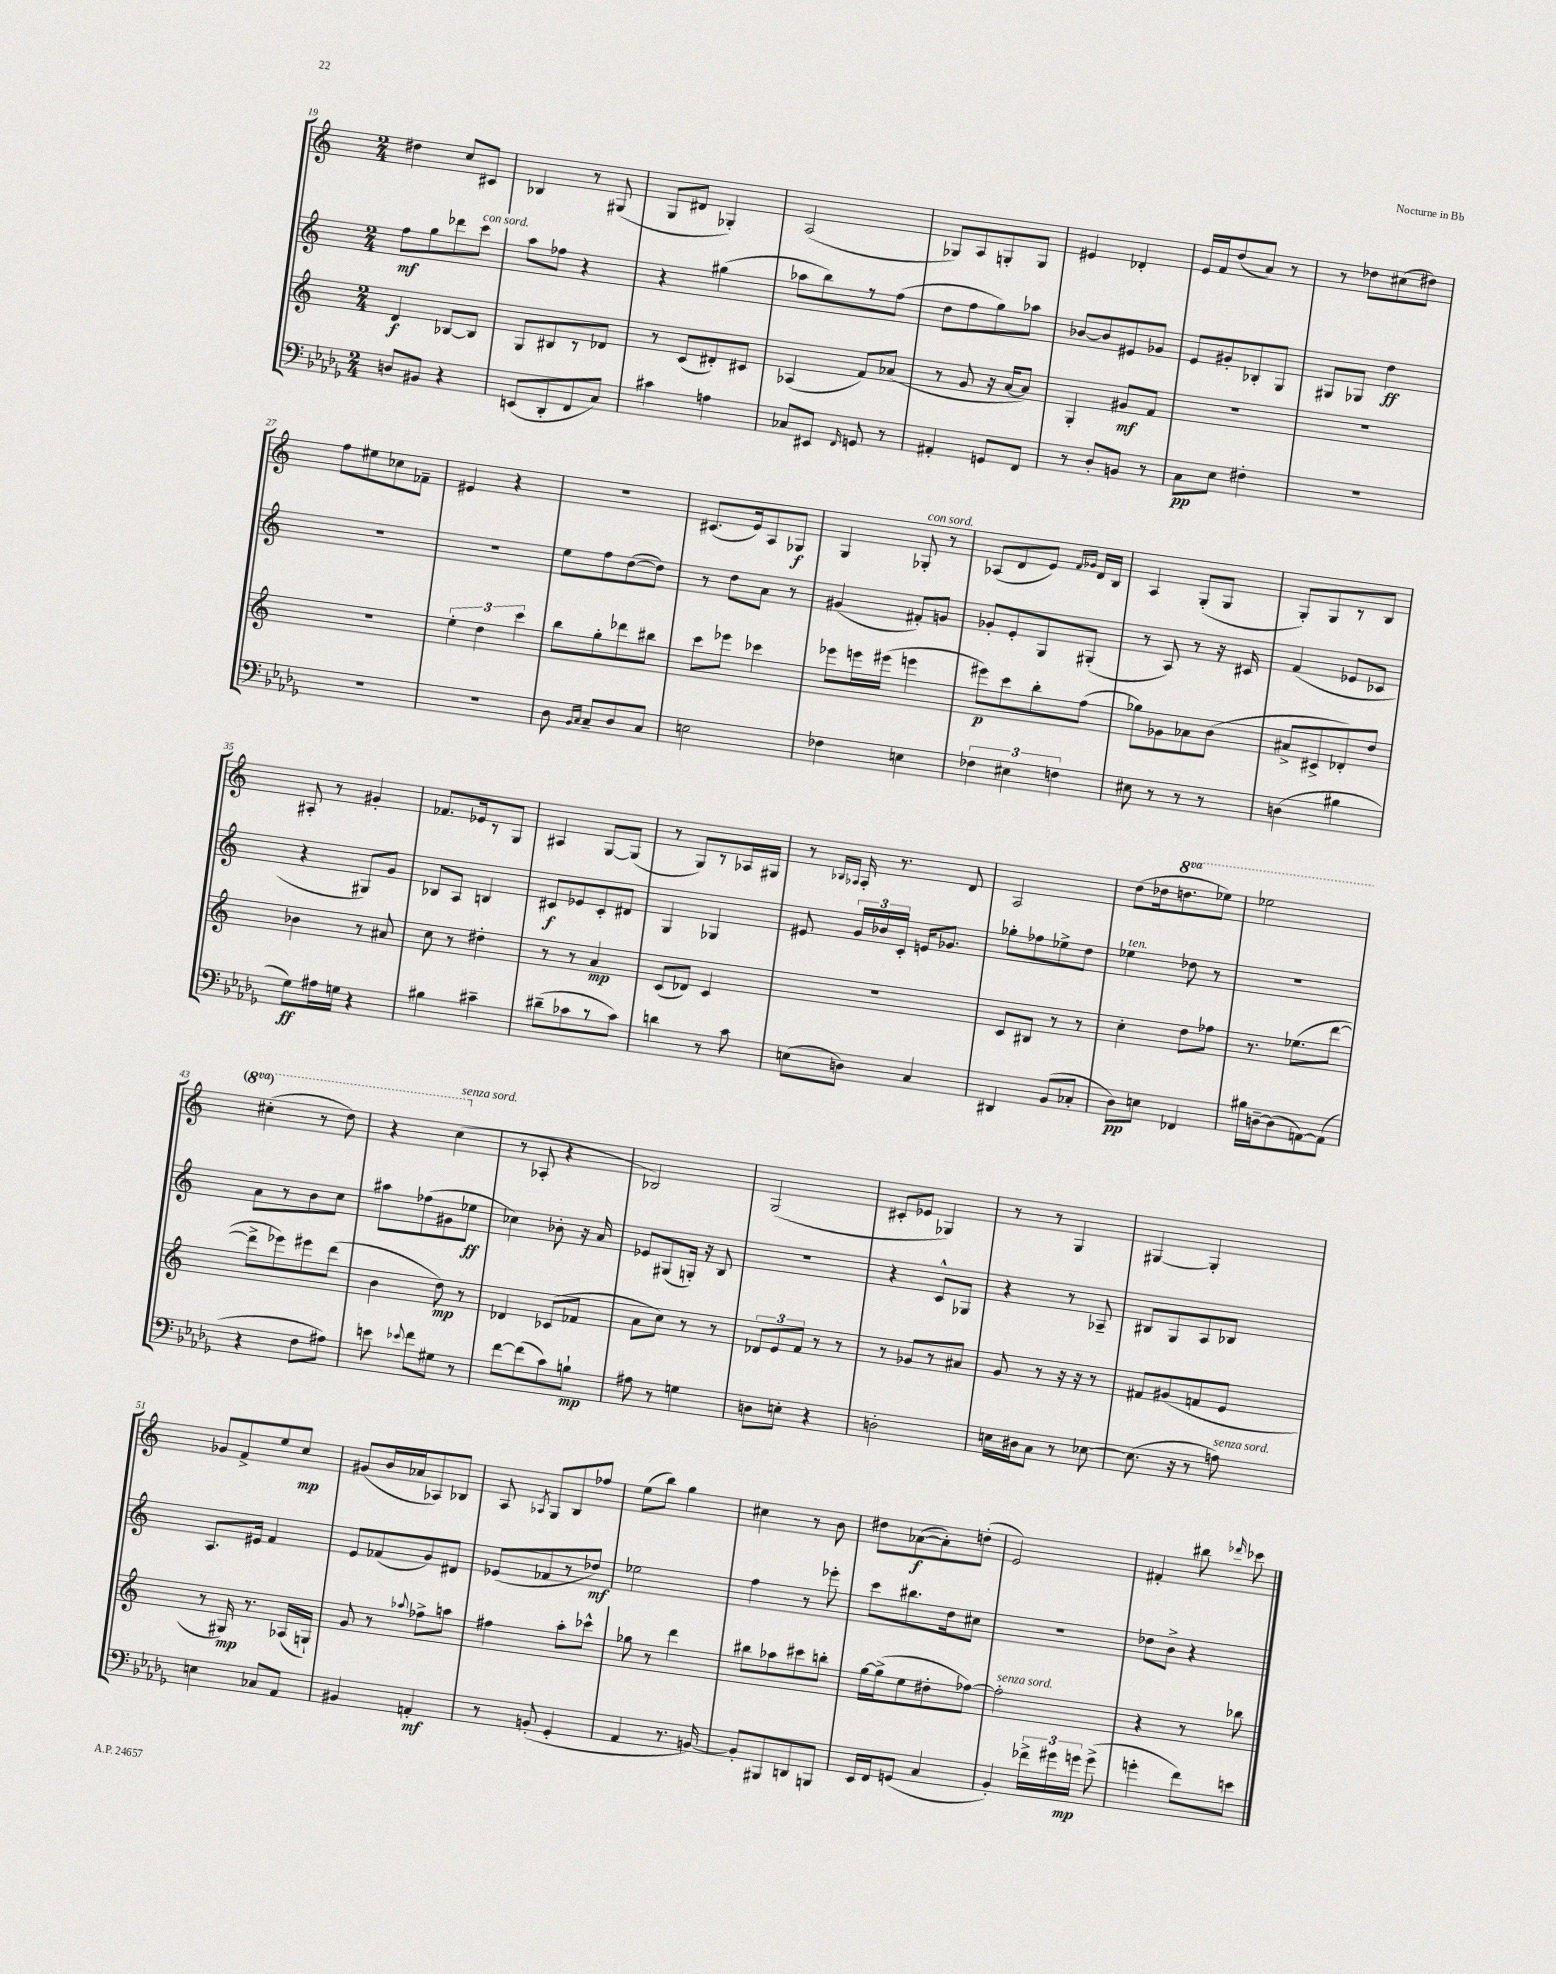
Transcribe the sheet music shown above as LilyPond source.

<<
\new StaffGroup <<
\new Staff = "s0" {
    \clef treble \key c \major \numericTimeSignature \time 2/4 \set Staff.ottavationMarkups = #ottavation-simple-ordinals
    \autoBeamOff dis''4 c''8[ cis'8] |
    bes4 r8 gis8( |
    g8[ dis'8] ges4-.) |
    a2( |
    ges8[) a8 g8-. g8] |
    eis'4 des'4-. |
    e'16[ f'16 d''8( a'8]) r8 |
    r8 des''8[ cis''8( dis''8]) |
    f''8[ eis''8 ces''8 fes'8]-- |
    eis'4 r4 |
    R2 |
    cis'8.[( e'16) a8 ges8]\f |
    g4 ges8-.^\markup { \italic "con sord." } r8 |
    aes8[( d'8 e'8]) \grace { f'16[ ges'16] } d'16[ b16] |
    a4 g8[-.( g8] |
    g8[-.) g8 r8 b8] |
    ais8-. r8 gis'4-. |
    fes'8.[ ees'16 r8 g8] |
    ais4 g8[~ g8]( |
    r8 g8[) r8 aes16 gis16] |
    r8 \grace { bes16[ aes16] } aes16-. r8. d'8 |
    a2 |
    d''8[( des''16 \ottava #1 d'''!8. ees'''8]) |
    ees'''2 |
    cis'''4-.( r8 d'''8) |
    r4 c'''4^\markup { \italic "senza sord." }( \ottava #0 |
    r8 aes8-. r4 |
    bes2) |
    g2( |
    cis'8[-. ees'8] ges4) |
    r8 r8 g4 |
    gis4~ gis4-. |
    ges'8[ f'8-> e''8 c''8]\mp |
    gis'8[( b'16 aes'16 aes8) bes8] |
    a8 \acciaccatura { aes8 } g8[ b8 fes''8] |
    e''8[( b''8]) g''4 |
    cis''4 r8 b'8 |
    dis''8[ aes'8~\f( aes'8-.) d''8]-.( |
    e'2) |
    fis'4-. bis''8 \grace { des'''16 } ces'''8 \bar "|." |
}
\new Staff = "s1" {
    \clef treble \key c \major \numericTimeSignature \time 2/4
    \autoBeamOff f''8[\mf g''8 des'''8 c'''8]^\markup { \italic "con sord." } |
    a''8[ fes''8] r4 |
    r4 gis''4( |
    aes''8[ b''8) r8 f''8]( |
    d''8[ f''8 g''8) aes''8] |
    bes'8[~ bes'8 eis'8 ges'8] |
    e'8[ gis'8-. bes8-. g8] |
    gis8[ ges8] d''4\ff |
    R2 |
    R2 |
    e''8[ f''8 d''8~( d''8]) |
    r8 d''8[ a'8] r8 |
    gis'4( fis'8[-.) g'8] |
    ges'8[-. e'8-. g8 gis8]-.( |
    r8 a8) r8 r16 cis'16 |
    f'4( ees'8[ ces'8] |
    r4 gis8[) g'8] |
    bes8[ a8] b4 |
    cis'8[\f ees'8 cis'8-. dis'8] |
    g4 ges4 |
    eis'8 \tuplet 3/2 { g'16[ bes'16 c'16]-. } e'16[ ges'8.] |
    ges''8[-. fes''8 ees''8-> d''8] |
    ees''4^\markup { \italic "ten." } des''8 r8 |
    R2 |
    a'8[ r8 b'8 c''8] |
    ais''8[ fes''8( gis'8 ees''8]\ff |
    ces''4) bes'8-. r16 a'16 |
    ees'8[ gis8( g16]-.) r16 b8 |
    R2 |
    r4 c'8[-^ ges8] |
    r4 r8 aes8-- |
    bis8[ g8 a8 bes8] |
    a8.[ eis'16] f'4 |
    e'8[ fes'8( g'8) dis'8] |
    ees'8[( fes'8 r8 des''8]\mf) |
    ees''2 |
    f''4 r8 ees'''8-. |
    c'''8[ bis''8. d''16 cis''8] |
    r2 |
    des''8[ b'8]-> r4 \bar "|." |
}
\new Staff = "s2" {
    \clef treble \key c \major \numericTimeSignature \time 2/4
    \autoBeamOff d'4\f bes8[~ bes8] |
    g8[ bis8 r8 des'8] |
    r8 c'8[( dis'8-.) cis'8] |
    aes4( f'8[) aes'8]( |
    r8 g'8 r16 a'16[~ a'8]) |
    g4-. gis'8[\mf f'8] |
    R2 |
    R2 |
    R2 |
    \tuplet 3/2 { e''4-. d''4 c'''4 } |
    b''8[ g''8-. des'''8 bis''8] |
    c'''8[ ees'''8] ces'''4 |
    ees'''8[ e'''16 eis'''16]( e'''4 |
    eis'''8[\p) c'''8 b''8-. f''8]( |
    ges''8[) ges'8 aes'8 b'8]( |
    ais'8[-> cis'8-> des'8-.) d''8] |
    bes'4 r8 ais'8 |
    c''8 r8 dis''4-. |
    r8 r8 a'4\mp |
    c'8[( des'8]) c'4 |
    R2 |
    c'8[ bis8] r8 r8 |
    c''4-. d''8[ fes''8] |
    r8. ees''8.[( d'''8]~ |
    d'''8[-> ees'''8) eis'''8 d'''8]( |
    b'4 d''8\mp) r8 |
    des'4 ces'8[( fes'8] |
    a'8[ c''8]) r8 r8 |
    \tuplet 3/2 { des'8[ e'8 f'8] } r8 r8 |
    r8 ges'8[ r8 ais'8] |
    g'8 r8 r16 r16 r8 |
    fis'8[ gis'8( f'8 e'8] |
    r8 gis16\mp) r8. aes16[( g16]-!) |
    g'8 r8 \appoggiatura { aes''8 } fes''8[-> a''8] |
    fis''4 a''8[-. ces'''8]-^ |
    ges''8 r8 d'''4 |
    bis''8[ aes''8 cis'''8 b''8]-. |
    g''16[~ g''16->( e''8 dis''8-. fes''8]~) |
    fes''2-.^\markup { \italic "senza sord." } |
    r4 r8 bes''8 \bar "|." |
}
\new Staff = "s3" {
    \clef bass \key des \major \numericTimeSignature \time 2/4
    \autoBeamOff d8[ bis,8] r4 |
    e,8[( des,8-. f,8 c8]) |
    cis'4 a4 |
    ces8[ eis,8] \grace { f,16 } g,8 r8 |
    ais,4-. g,8[ f,8] |
    r8 des8[-. b,8] r8 |
    c8[\pp ees8] fis4-. |
    R2 |
    R2 |
    R2 |
    des8 \grace { bes,16[ c16] } c8[-- des8 c8] |
    e2 |
    fes4 e4 |
    \tuplet 3/2 { fes4 eis4 f4 } |
    eis8 r8 r8 r8 |
    d4( bis4 |
    ges8[\ff) ais16 g16] r4 |
    bis4 cis'4-- |
    dis'8[--( ces'8 r8 ces'8]) |
    d'4 r8 c'8 |
    e8[( d8]) c4 |
    dis,4 bes,8[( ces8]-. |
    des8[\pp) e8] fes,4 |
    bis16[ d16~-- d8( a,8~) a,8]( |
    r4 f8[ ais8]) |
    e'8 \appoggiatura { ees'8 } f'8[ gis8] r8 |
    f'8[~ f'8( c'8) b8]-!\mp |
    ais8 r8 g4 |
    d8[ e8]-. r4 |
    d2-. |
    e16[ dis16 c8] r8 ees8~ |
    ees8.( r16 r8 a8^\markup { \italic "senza sord." }) |
    e4 ces8[ aes,8] |
    bis,4 a,4-.\mf |
    r8 b,8-.( ges,4-. |
    aes,4 r8. b,16~) |
    b,8[-. bis,,8 d,8 b,,8] |
    ees,16[ f,16 g,8]( c4 |
    bes,4-.) \tuplet 3/2 { fes'16[-> gis'16 g'16]\mp } g'8->( |
    g'4-. f'8[) e'8] \bar "|." |
}
>>
>>
\layout { \context { \Score currentBarNumber = #19 } }
